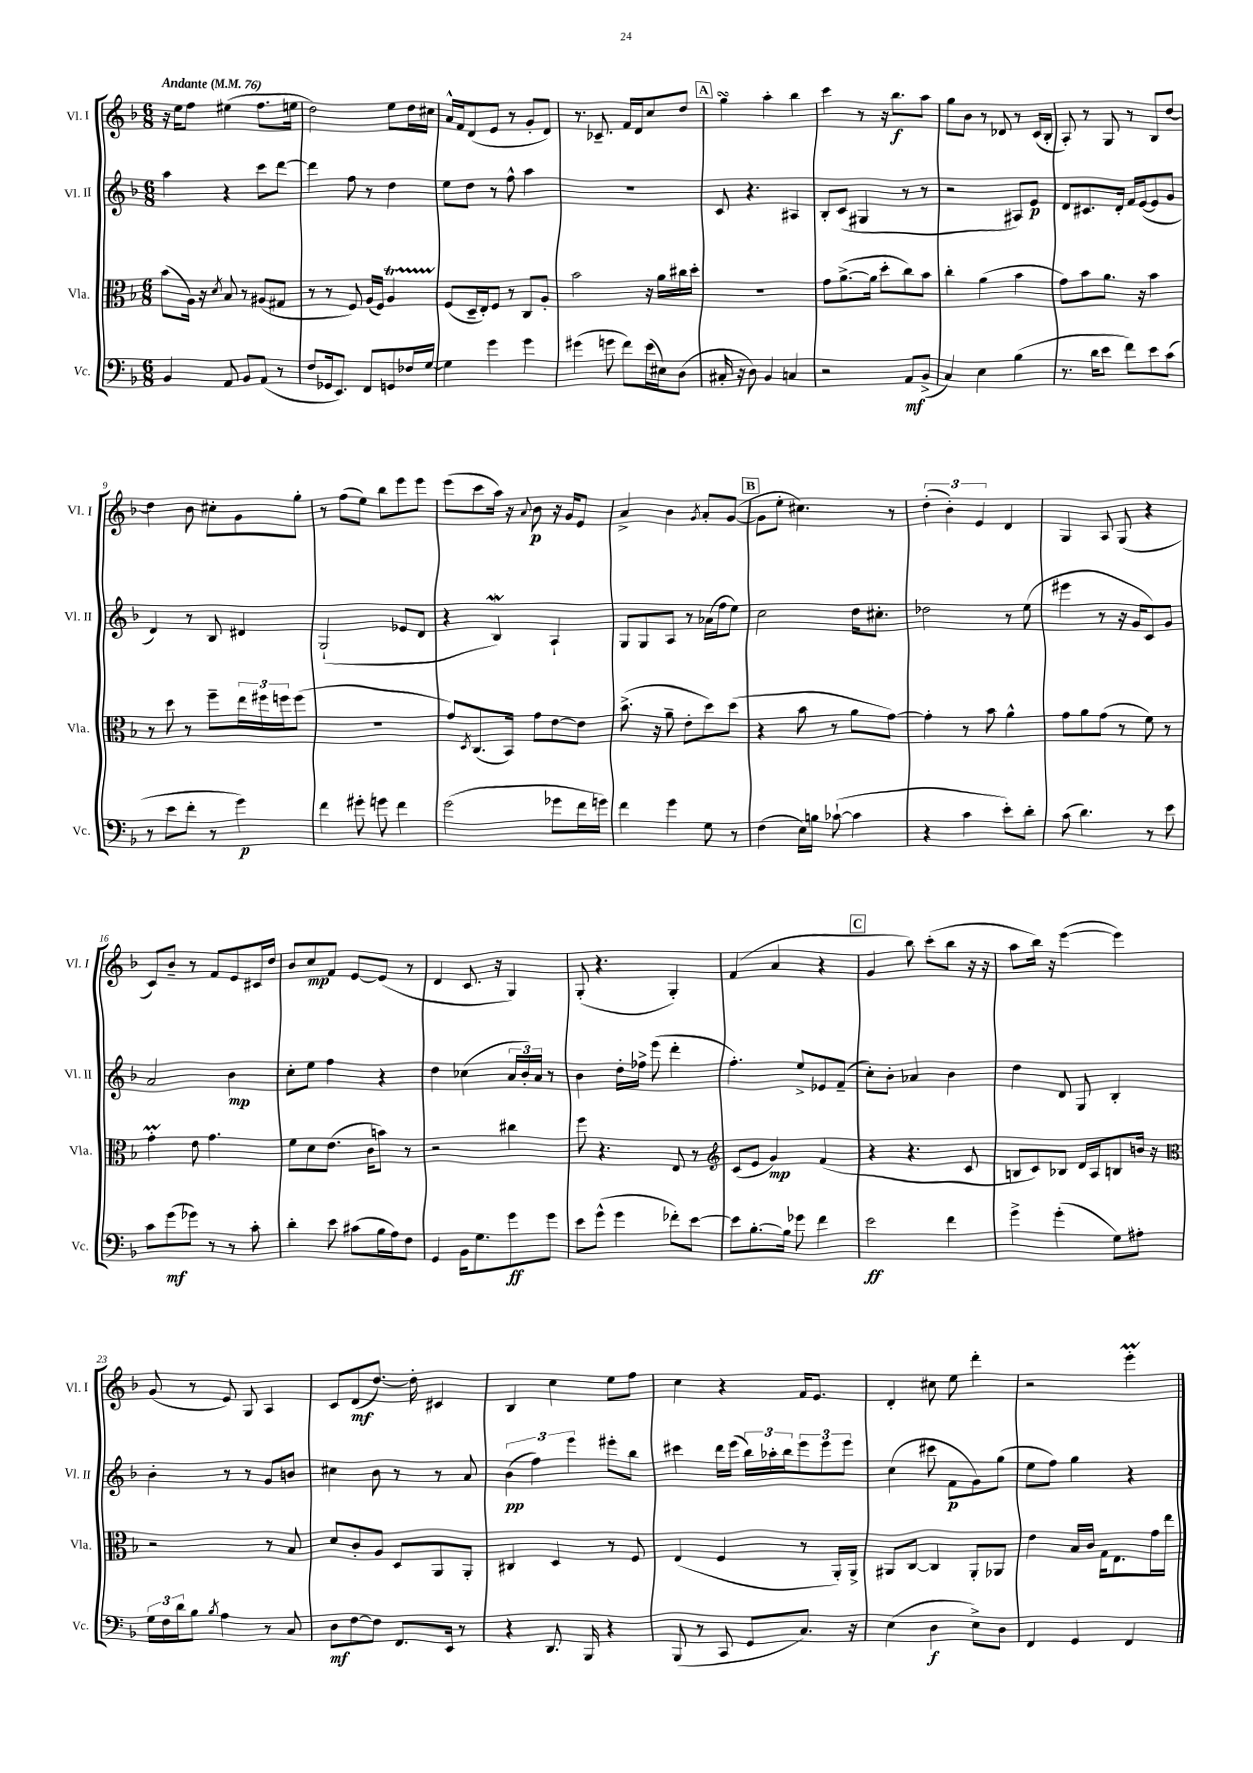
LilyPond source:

<<
\new StaffGroup <<
\new Staff = "s0" \with { instrumentName = "Vl. I" shortInstrumentName = "Vl. I" } {
    \clef treble \key f \major \numericTimeSignature \time 6/8 \tempo "Andante" 4 = 76
    r16 e''16 f''8 eis''4( f''8. e''16 |
    d''2) e''8 d''16 cis''16 |
    a'16-^ f'16 d'8( e'8 r8 g'8-. d'8) |
    r8. ces'8.-- f'16 d'16 c''8 d''8 |
    \mark \markup { \box "A" } g''4\turn a''4-. bes''4 |
    c'''4 r8 r16 bes''8.\f a''8 |
    g''8 bes'8 r8 des'8 r8 c'16( bes16-. |
    a8-.) r8 g8 r8 bes8 d''8~ |
    d''4 bes'8 cis''8-. g'8 g''8-. |
    r8 f''8( e''8) bes''8 e'''8 e'''8 |
    e'''8( c'''8 a''16) r16 \appoggiatura { a'8 } bes'8\p r16 g'16 e'8 |
    a'4-> bes'4 \acciaccatura { g'8 } a'8-. g'8~( |
    \mark \markup { \box "B" } g'8 e''8-. cis''4.) r8 |
    \tuplet 3/2 { d''4-.( bes'4-.) e'4 } d'4 |
    g4 a8 g8( r4 |
    c'8) bes'8-- r8 f'8 e'8 cis'16 d''16 |
    bes'8 c''8\mp f'8 e'8~ e'8( r8 |
    d'4 c'8. r16 g4) |
    g8-.( r4. g4-.) |
    f'4( a'4 r4 |
    \mark \markup { \box "C" } g'4 bes''8) c'''8-.( bes''8 r16 r16 |
    a''8 bes''16) r16 e'''4~( e'''4) |
    g'8( r8 e'8) g8 a4 |
    c'8 d'8\mf( d''8.~) d''16-. cis'4 |
    bes4 c''4 e''8 f''8 |
    c''4 r4 f'16 e'8. |
    d'4-. cis''8 e''8 d'''4-. |
    r2 e'''4-.\prall \bar "|." |
}
\new Staff = "s1" \with { instrumentName = "Vl. II" shortInstrumentName = "Vl. II" } {
    \clef treble \key f \major \numericTimeSignature \time 6/8
    a''4 r4 c'''8 d'''8~ |
    d'''4 f''8 r8 d''4 |
    e''8 d''8 r8 f''8-^ a''4 |
    R2. |
    \mark \markup { \box "A" } c'8 r4. ais4 |
    bes8-. c'8( gis4 r8 r8 |
    r2 ais8) e'8\p |
    d'8 cis'8. d'16-. f'16 e'16~( e'8 g'8 |
    d'4) r8 bes8 dis'4 |
    g2-!( ees'8 d'8 |
    r4 bes4\mordent) a4-! |
    g8 g8 a8 r8 aes'16( f''16 e''8) |
    \mark \markup { \box "B" } c''2 d''16 cis''8.-. |
    des''2 r8 e''8( |
    eis'''4 r8 r16 g'16 c'8) g'8 |
    a'2 bes'4\mp |
    c''8-. e''8 f''4 r4 |
    d''4 ces''4( \tuplet 3/2 { a'16 bes'16-.) a'16 } r8 |
    bes'4 d''16-. fes''16-> e'''8( d'''4-. |
    f''4.-.) e''8-> ees'8 f'8--( |
    \mark \markup { \box "C" } c''8-.) bes'8-. aes'4 bes'4 |
    d''4 d'8 g8 bes4-. |
    bes'4-. r8 r8 g'8 b'8 |
    cis''4 bes'8 r8 r8 a'8 |
    \tuplet 3/2 { bes'4\pp( f''4) e'''4 } eis'''8-. bes''8 |
    cis'''4 d'''16 e'''16( \tuplet 3/2 { bes''16) aes''16-. bes''16 } \tuplet 3/2 { e'''8 e'''8 e'''8 } |
    c''4( cis'''8 f'8\p g'8) g''8( |
    e''8 f''8) g''4 r4 \bar "|." |
}
\new Staff = "s2" \with { instrumentName = "Vla." shortInstrumentName = "Vla." } {
    \clef alto \key f \major \numericTimeSignature \time 6/8
    bes'8( a16) r16 \acciaccatura { d'8 } bes8 r8 ais8( gis8 |
    r8 r8 f8) a16( f16) a4\startTrillSpan |
    f8\stopTrillSpan( d16-- e16-.) f8 r8 c8 a8-. |
    bes'2 r16 a'16 cis''16 d''16-. |
    \mark \markup { \box "A" } R2. |
    g'8 a'8.~->( a'16 d''8-. c''8) bes'8 |
    c''4-. a'4( bes'4 |
    g'8) bes'8 a'8. r16 bes'4 |
    r8 d''8 r8 f''8-- \tuplet 3/2 { e''16 fis''16 f''16 } f''8( |
    R2. |
    g'8) \acciaccatura { d8 } c8.( bes,16) g'8 e'8~ e'8 |
    bes'8.->( r16 a'8-- e'8-. d''8) d''8( |
    \mark \markup { \box "B" } r4 bes'8 r8 a'8 g'8~) |
    g'4-. r8 bes'8 a'4-^ |
    g'8 a'8 g'8( r8 f'8) r8 |
    g'4-.\prall e'8 g'4. |
    f'8 d'8 e'8.( c'16 b'8) r8 |
    r2 cis''4 |
    f''8 r4. e8 r8 |
    \clef treble c'8( e'8 g'4\mp) f'4( |
    \mark \markup { \box "C" } r4 r4. c'8 |
    b8 c'8) bes8 d'16 a16 b8 b'16 r16 |
    \clef alto r2 r8 bes8 |
    d'8 c'8-. a8 d8 a,8 a,8-. |
    cis4 d4 r8 f8 |
    e4( f4 r8 a,16-.) a,16-> |
    ais,8 c8~ c4 ais,8-. aes,8 |
    e'4 bes16 c'16 g16 e8. g'16 e''16 \bar "|." |
}
\new Staff = "s3" \with { instrumentName = "Vc." shortInstrumentName = "Vc." } {
    \clef bass \key f \major \numericTimeSignature \time 6/8
    bes,4 a,8 bes,8 a,8( r8 |
    f8 ges,16 e,8.) f,8 g,8 fes16 g16~ |
    g4 g'4 g'4 |
    gis'4( g'8 f'8) e'16( eis16) d8( |
    \mark \markup { \box "A" } cis16-. r16 d8) bes,4 c4 |
    r2 a,8\mf bes,8->( |
    c4) e4 bes4( |
    r8. d'16 e'8 f'8) e'8 c'8( |
    r8 e'8 f'8-. r8 g'4\p) |
    f'4 gis'8-. g'8 f'4 |
    g'2( ges'8 f'16 g'16) |
    f'4 g'4 g8 r8 |
    \mark \markup { \box "B" } f4( e16) b16 ces'8~-!( ces'4 |
    r4 c'4 e'8-.) d'8-. |
    c'8( d'4.) r8 e'8 |
    c'8 g'8\mf( ges'8) r8 r8 c'8-. |
    d'4-. e'8 cis'8( bes16 a16) f8 |
    g,4 bes,16 g8. g'8\ff g'8 |
    e'8 g'8-^( g'4 fes'8-.) e'8~ |
    e'8 bes8.~-. bes16 ges'8 f'4 |
    \mark \markup { \box "C" } e'2\ff f'4 |
    g'4-> g'4-.( g8) ais8-. |
    \tuplet 3/2 { g16 f16 d'16 } bes8 \acciaccatura { bes8 } a4 r8 c8 |
    d8\mf f8~ f8 f,8. e,16 r8 |
    r4 d,8. bes,,16 r4 |
    bes,,8( r8 c,8 g,8 c8.) r16 |
    e4( d4\f e8->) d8 |
    f,4 g,4 f,4 \bar "|." |
}
>>
>>
